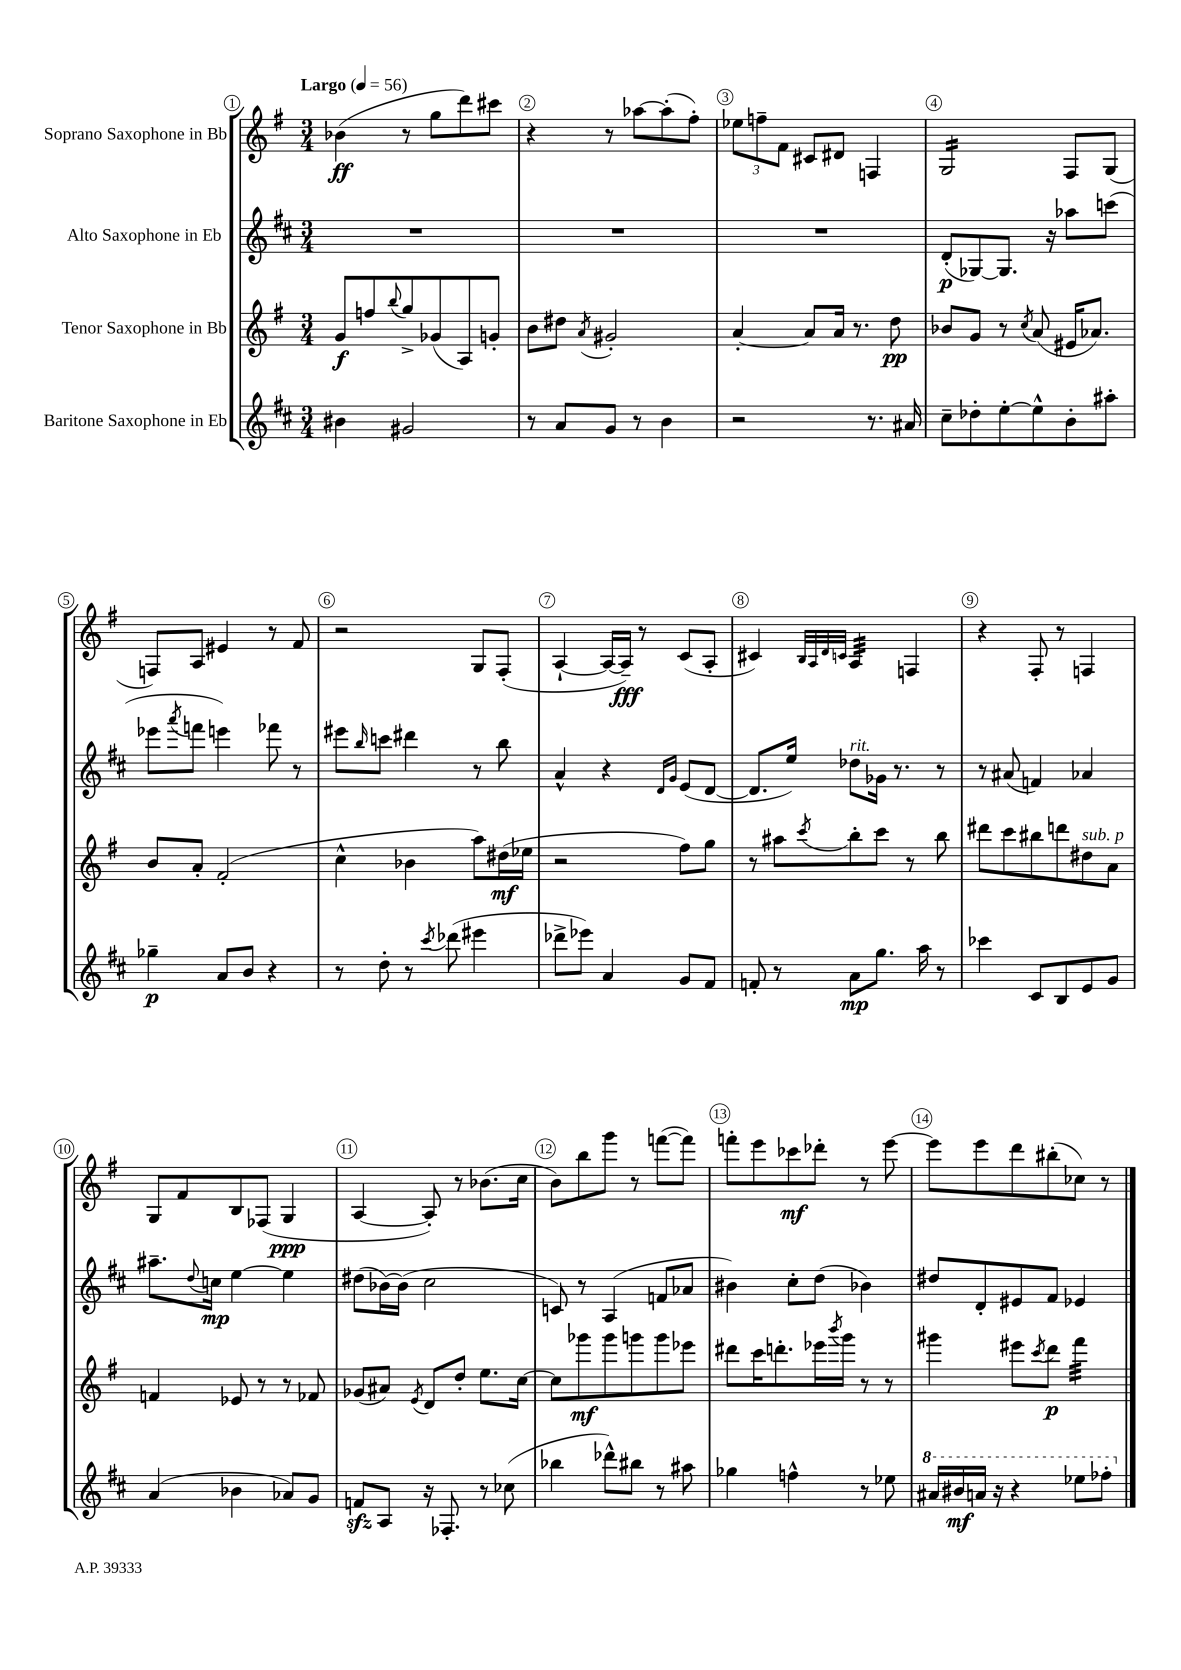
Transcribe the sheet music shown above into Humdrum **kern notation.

**kern	**kern	**kern	**kern
*staff4	*staff3	*staff2	*staff1
*clefG2	*clefG2	*clefG2	*clefG2
*k[f#c#]	*k[f#]	*k[f#c#]	*k[f#]
*M3/4	*M3/4	*M3/4	*M3/4
*MM56	*MM56	*MM56	*MM56
4b#	8g	2.r	(4b-
.	8ff	.	.
.	8qqbb	.	.
2g#	8gg^	.	8r
.	(8g-	.	8gg
.	8A)	.	8ddd)
.	8g'	.	8ccc#
=	=	=	=
8r	8b	2.r	4r
8a	8dd#	.	.
.	8qa	.	.
8g	2g#'	.	8r
8r	.	.	[8aa-
4b	.	.	(8aa-']
.	.	.	8ff#')
=	=	=	=
2r	[4a'	2.r	12ee-
.	.	.	12ff~
.	.	.	12f#
.	8a]	.	8c#
.	16a	.	8d#
.	8.r	.	.
8.r	.	.	4F
.	8dd	.	.
16a#	.	.	.
=	=	=	=
8cc#~	8b-	(8d'	2G
8dd-'	8g	[8G-)	.
[8ee'	8r	8.G-]	.
.	8qcc	.	.
8ee^^]	(8a	.	.
.	.	16r	.
8b'	16e#	8aa-	8F#
.	8.a-)	.	.
8aa#'	.	(8ccc	(8G
=	=	=	=
4gg-~	8b	8eee-	8F)
.	.	8qaaa	.
.	8a'	8fff	8A
8a	(2f#'	4eee)	4e#
8b	.	.	.
4r	.	8fff-	8r
.	.	8r	8f#
=	=	=	=
8r	4cc^^	8eee#	2r
.	.	16qqbb	.
8dd'	.	8ccc	.
8r	4b-	4ddd#	.
8qccc#	.	.	.
(8ddd-	.	.	.
4eee#	8aa)	8r	8G
.	(16dd#	8bb	(8F#'
.	16ee-	.	.
=	=	=	=
8ddd-^	2r	4a^^	[4A`
8eee-)	.	.	.
4a	.	4r	16A_
.	.	.	16A~])
.	.	.	8r
.	.	16qqd	.
.	.	16qqg	.
8g	8ff#)	(8e	(8c
8f#	8gg	[8d	8A'
=	=	=	=
8f'	8r	8.d]	4c#)
8r	8aa#	.	.
.	.	16ee)	.
.	.	.	32qqB
.	.	.	32qqA
.	.	.	32qqd
.	8qccc	.	32qqc
8a	8bb'	8dd-	4A
8.gg	8ccc	16g-	.
.	.	8.r	.
.	8r	.	4F
16aa	.	.	.
8r	8bb	8r	.
=	=	=	=
4ccc-	8ddd#	8r	4r
.	8ccc	(8a#	.
8c#	8bb#	4f)	8F#'
8B	8ddd	.	8r
8e	8dd#	4a-	4F
8g	8a	.	.
=	=	=	=
(4a	4f	8.aa#~	8G
.	.	.	8f#
.	.	8qqdd	.
.	.	16cc	.
4b-	8e-	[4ee	8B
.	8r	.	(8F-
8a-)	8r	4ee]	4G
8g	8f-	.	.
=	=	=	=
8f	(8g-	(8dd#	[4A
8A	8a#)	[16b-)	.
.	.	(16b-]	.
.	8qe	.	.
16r	8d	2cc#	8A'])
8.F-'	.	.	.
.	8dd'	.	8r
8r	8.ee	.	(8.b-
(8cc-	.	.	.
.	[16cc	.	16cc
=	=	=	=
4bb-	8cc]	8c)	8b)
.	8ggg-	8r	8bb
8ddd-^^)	8ggg-	(4A	8ggg
8bb#	8ggg	.	8r
8r	8ggg	8f	([8fff
8aa#	8eee-	8a-	8fff])
=	=	=	=
4gg-	8ddd#	4b#)	8fff'
.	16ccc	.	8eee
.	8.ddd'	.	.
4ff^^	.	8cc#'	8ccc-
.	16eee-	(8dd	8ddd-'
.	8qbbb	.	.
.	16ggg	.	.
8r	8r	4b-)	8r
8ee-	8r	.	[8eee
=	=	=	=
16aa#	4ggg#	8dd#	8eee]
16bb#	.	.	.
16aa	.	8d'	8eee
16r	.	.	.
4r	8eee#	8e#	8ddd
.	8qccc	.	.
.	8ddd	8f#	(8bb#'
8eee-	4fff#	4e-	8cc-)
8fff-'	.	.	8r
==	==	==	==
*-	*-	*-	*-
